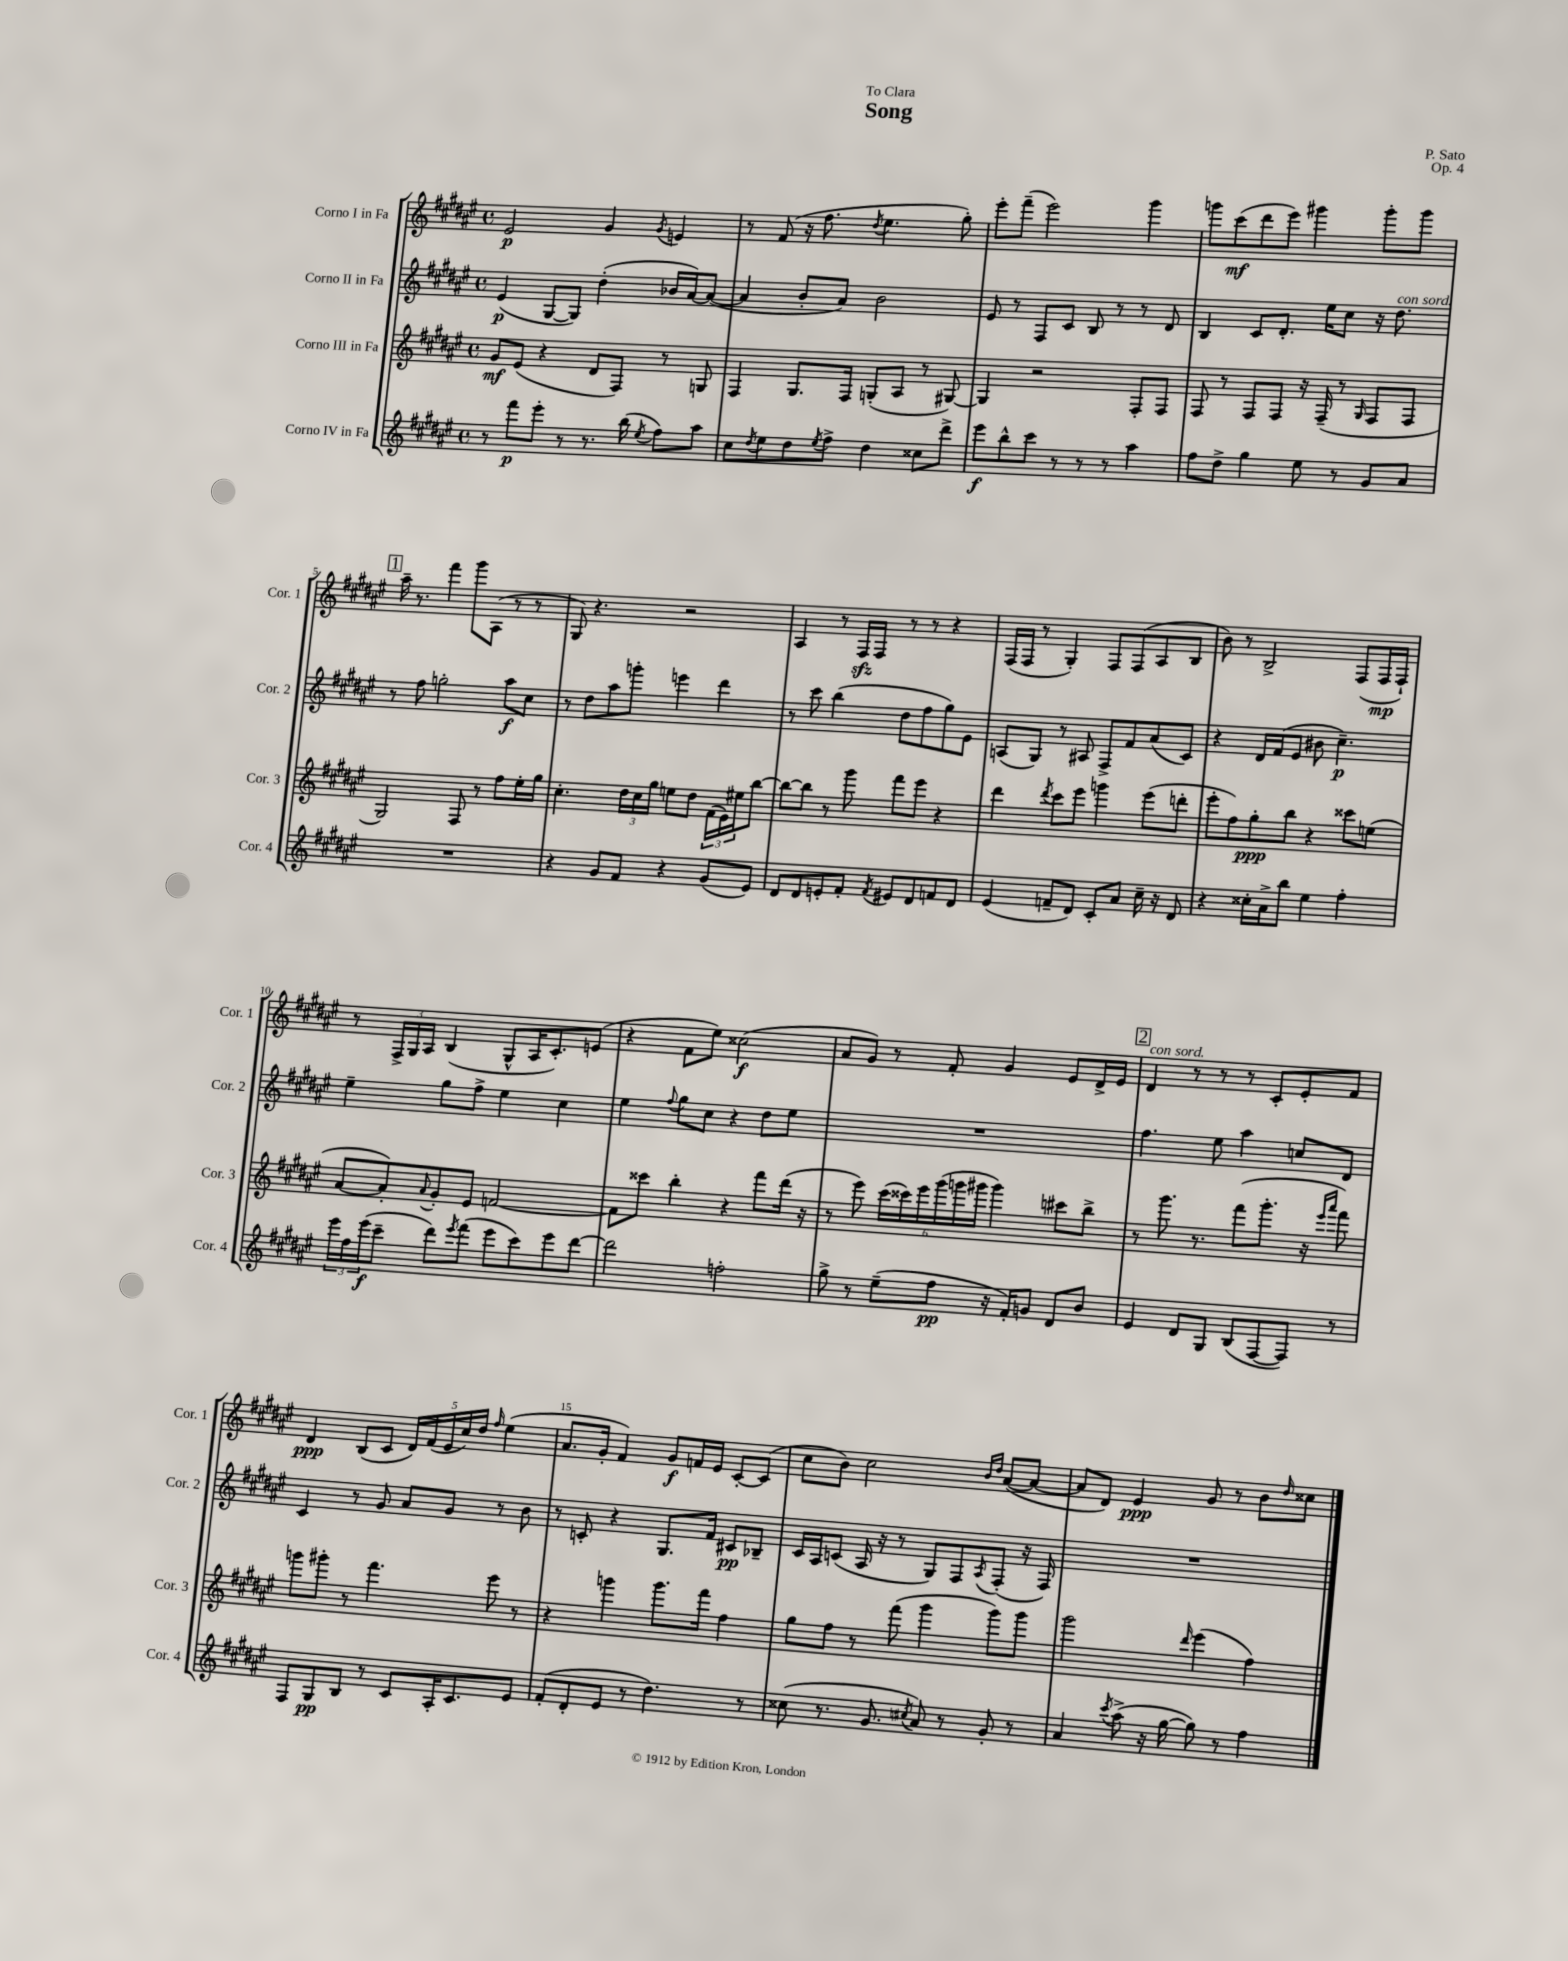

**kern	**kern	**kern	**kern
*staff4	*staff3	*staff2	*staff1
*clefG2	*clefG2	*clefG2	*clefG2
*k[f#c#g#d#a#e#]	*k[f#c#g#d#a#e#]	*k[f#c#g#d#a#e#]	*k[f#c#g#d#a#e#]
*M4/4	*M4/4	*M4/4	*M4/4
*met(c)	*met(c)	*met(c)	*met(c)
8r	8g#/L	(4e#/	2e#/
8fff#\L	(8e#/J	.	.
8eee#'\J	4r	[8G#/L	.
8r	.	8G#/]J)	.
8.r	8d#/L	(4dd#'\	4g#/
.	8F#/J)	.	.
(16bb\	.	.	.
8qee#/	.	.	8qg#/
8ff#\L)	8r	16b-/LL	4e/
.	.	[16a#/J)	.
8aa#\J	8G/	(8a#/_J	.
=	=	=	=
8cc#\L	4F#/	4a#/]	8r
8qdd#/	.	.	.
8ee#\	.	.	(8f#/
8dd#\	8.G#/L	8b'/L	16r
.	.	.	8.ff#\
8qee#/	.	.	.
8ff#^\J	.	8a#/J)	.
.	16F#/Jk	.	.
.	.	.	8qdd#/
4dd#\	(8G'/L	2b\	4.ee#\
.	8A#/J	.	.
8cc##\L	8r	.	.
8ddd#^\J	[8G#/)	.	8gg#'\)
=	=	=	=
8eee#\L	4G#/]	8e#/	8eee#'\L
8bb^^\	.	8r	(8fff#~\J
8ccc#\J	2r	8F#/L	2eee#\)
8r	.	8c#/J	.
8r	.	8B/	.
8r	.	8r	.
4aa#\	8F#'/L	8r	4ggg#\
.	8F#/J	8d#/	.
=	=	=	=
8ff#\L	8F#/	4B/	8ggg\L
8dd#^\J	8r	.	(8ccc#\
4gg#\	8F#/L	8c#/L	8ddd#\
.	8F#/J	8.d#'/J	8eee#\J)
8ee#\	16r	.	4ggg#\
.	(16F#~/	16ee#\LK	.
8r	8r	8cc#\J	.
.	16qqG#/	.	.
8g#/L	8F#/L	16r	8ggg#'\L
.	.	8.dd#\	.
8a#/J	8F#/J	.	8ggg#\J
=	=	=	=
1r	2G#/)	8r	16aa#~\
.	.	.	8.r
.	.	8ff#\	.
.	.	2gg'\	4fff#\
.	8F#/	.	8ggg#\L
.	8r	.	(8A#\J
.	8ff#\L	8aa#\L	8r
.	16ee#'\L	8cc#\J	8r
.	16gg#\JJ	.	.
=	=	=	=
4r	4.cc#'\	8r	8G#/)
.	.	8dd#\L	4.r
8g#/L	.	8aa#\	.
8f#/J	24dd#\LL	8ggg'\J	.
.	24cc#\	.	.
.	24gg#\JJ	.	.
4r	8ee\L	4eee\	2r
.	8dd#\J	.	.
(8g#/L	(24f#\LL	4ddd#\	.
.	24e#\)	.	.
.	24ee#\J	.	.
8e#/J)	[8bb\J	.	.
=	=	=	=
8d#/L	8bb\_L	8r	4A#/
8d#/	8bb\]J	8ccc#\	.
8e'/	8r	(4bb\	8r
8f#'/J	8ggg#\	.	16F#/LL
.	.	.	16F#/JJ
8qf#/	.	.	.
8e#/L	8fff#\L	8dd#\L	8r
8d#/	8eee#\J	8ff#\	8r
8f/	4r	8gg#\)	4r
8d#/J	.	8e#\J	.
=	=	=	=
(4e#/	4ddd#\	(8A/L	(16F#/LL
.	.	.	16F#/JJ
.	.	8G#/J)	8r
.	8qddd#/	.	.
8f~/L	8ccc#\L	8r	4G#'/)
8d#/J)	8eee#\J	8A#/	.
8c#'/L	4ggg\	8F#^/L	8F#/L
8a#/J	.	8f#/	(8F#/
16cc#~\	(8eee#\L	(8a#/	8A#/
16r	.	.	.
8d#/	8ddd'\J	8c#/J)	8B/J
=	=	=	=
4r	8eee#'\L	4r	8b\)
.	8ff#\)	.	8r
16cc##'\LL	8gg#'\	16d#/LL	2B^/
16a#^\J	.	(16f#/J	.
8bb\J	8bb\J	8e#/J	.
4ee#\	4r	8b#\	.
.	.	4.cc#~\)	.
4ff#'\	8ccc##\L	.	(8F#/L
.	(8ee\J	.	16F#/L
.	.	.	16F#`/JJ)
=	=	=	=
24eee#\LL	[8a#/L	4ee#~\	8r
24ff#\	.	.	.
(24eee#\J	.	.	.
8ccc#~\J	8a#'/])	.	24F#^/LL
.	.	.	24G#/
.	.	.	24A#/JJ
.	8qqa#/	.	.
8ddd#\L)	8g#'/	8gg#\L	(4B/
8qeee#/	.	.	.
(8fff#\J	8e#/J	8ff#^\J	.
8eee#\L	[2f/	4ee#\	8G#^^/L
8ccc#\)	.	.	16A#/K
.	.	.	8.c#'/)
8eee#\	.	4cc#\	.
[8ddd#\J	.	.	(8e/J
=	=	=	=
2ddd#\]	8f\]L	4ee#\	4r
.	8ccc##\J	.	.
.	.	8qqff#/	.
.	4bb'\	8gg#\L	8f#\L
.	.	8cc#\J	8ee#\J)
2ff'\	4r	4r	(2cc##\
.	8fff#\L	8dd#\L	.
.	(16ddd#\Jk	8ee#\J	.
.	16r	.	.
=	=	=	=
8gg#^\	8r	1r	8a#/L
8r	8eee#\)	.	8g#/J)
(8ee#~\L	(24ccc#\LL	.	8r
.	24ccc##\)	.	.
.	24eee#\	.	.
8ff#\J	(24ggg#\	.	8f#'/
.	24ggg\	.	.
.	24ggg#\JJ	.	.
16r	4ggg#\)	.	4g#/
16f#'/LK)	.	.	.
8g/J	.	.	.
8d#/L	8ccc#\L	.	8e#/L
8b/J	8bb^\J	.	16d#^/L
.	.	.	16e#/JJ
=	=	=	=
4e#/	8r	4.ff#\	4d#/
.	8.ggg#\	.	.
8d#/L	.	.	8r
.	8.r	.	.
8G#/J	.	8ee#\	8r
(8B/L	(8fff#\L	4aa#\	8r
[8F#/	8.ggg#'\J	.	8c#'/L
8F#/]J)	.	8cc/L	8e#'/
.	16r	.	.
.	16qqeee#/LL	.	.
.	16qqaaa#/JJ	.	.
8r	8fff#\)	8d#/J	8f#/J
=	=	=	=
8F#/L	8ggg\L	4c#/	4d#/
8G#/	8ggg#'\J	.	.
8B/J	8r	8r	(8B/L
8r	4.fff#\	8g#/	8c#/J
8c#/L	.	8a#/L	20d#/LL)
.	.	.	(20f#/
.	.	.	20e#/
16A#'/K	.	8g#/J	.
.	.	.	20cc#/)
8.c#/	.	.	.
.	.	.	20dd#/JJ
.	.	.	16qqff#/
.	8eee#\	8r	(4ee#\
8e#/J	8r	8b\	.
=	=	=	=
(8f#'/L	4r	8r	8.a#/L
8d#'/	.	8c'/	.
.	.	.	16g#'/Jk
8e#/J	4ggg\	4r	4f#/)
8r	.	.	.
4.dd#\)	8.ggg\L	8.G#/L	8g#/L
.	.	.	16f/L
.	16fff#\Jk	16f#/Jk	16e#/JJ
.	4ff#\	8c#/L	[8c#'/L
8r	.	8B-~/J	(8c#/]J
=	=	=	=
(8cc##\	8gg#\L	16c#/LL	8cc#\L
.	.	16A#/J	.
8.r	8ff#\J	(8c/J	8b\J)
.	8r	16A#/	2cc#\
8.g#/	.	16r	.
.	(8fff#\	8r	.
8qcc#/	.	.	.
8a#/)	4ggg#\	8G#/L)	.
8r	.	8F#/	.
.	.	.	16qqb/LL
.	.	8qA#/	16qqdd#/JJ
8g#'/	8ggg#\L)	(8F#'/J	([8a#/L
8r	8ggg#\J	16r	8a#/_J
.	.	16F#/)	.
=	=	=	=
4a#/	2ggg#\	1r	8a#/]L
.	.	.	8d#/J)
8qccc#/	.	.	.
(8aa#^\	.	.	4e#/
16r	.	.	.
[16gg#\	.	.	.
.	16qqddd#/	.	.
8gg#\])	(4eee#\	.	8g#/
8r	.	.	8r
4ff#\	4ff#\)	.	8b\L
.	.	.	16qqdd#/
.	.	.	8cc##\J
==	==	==	==
*-	*-	*-	*-
